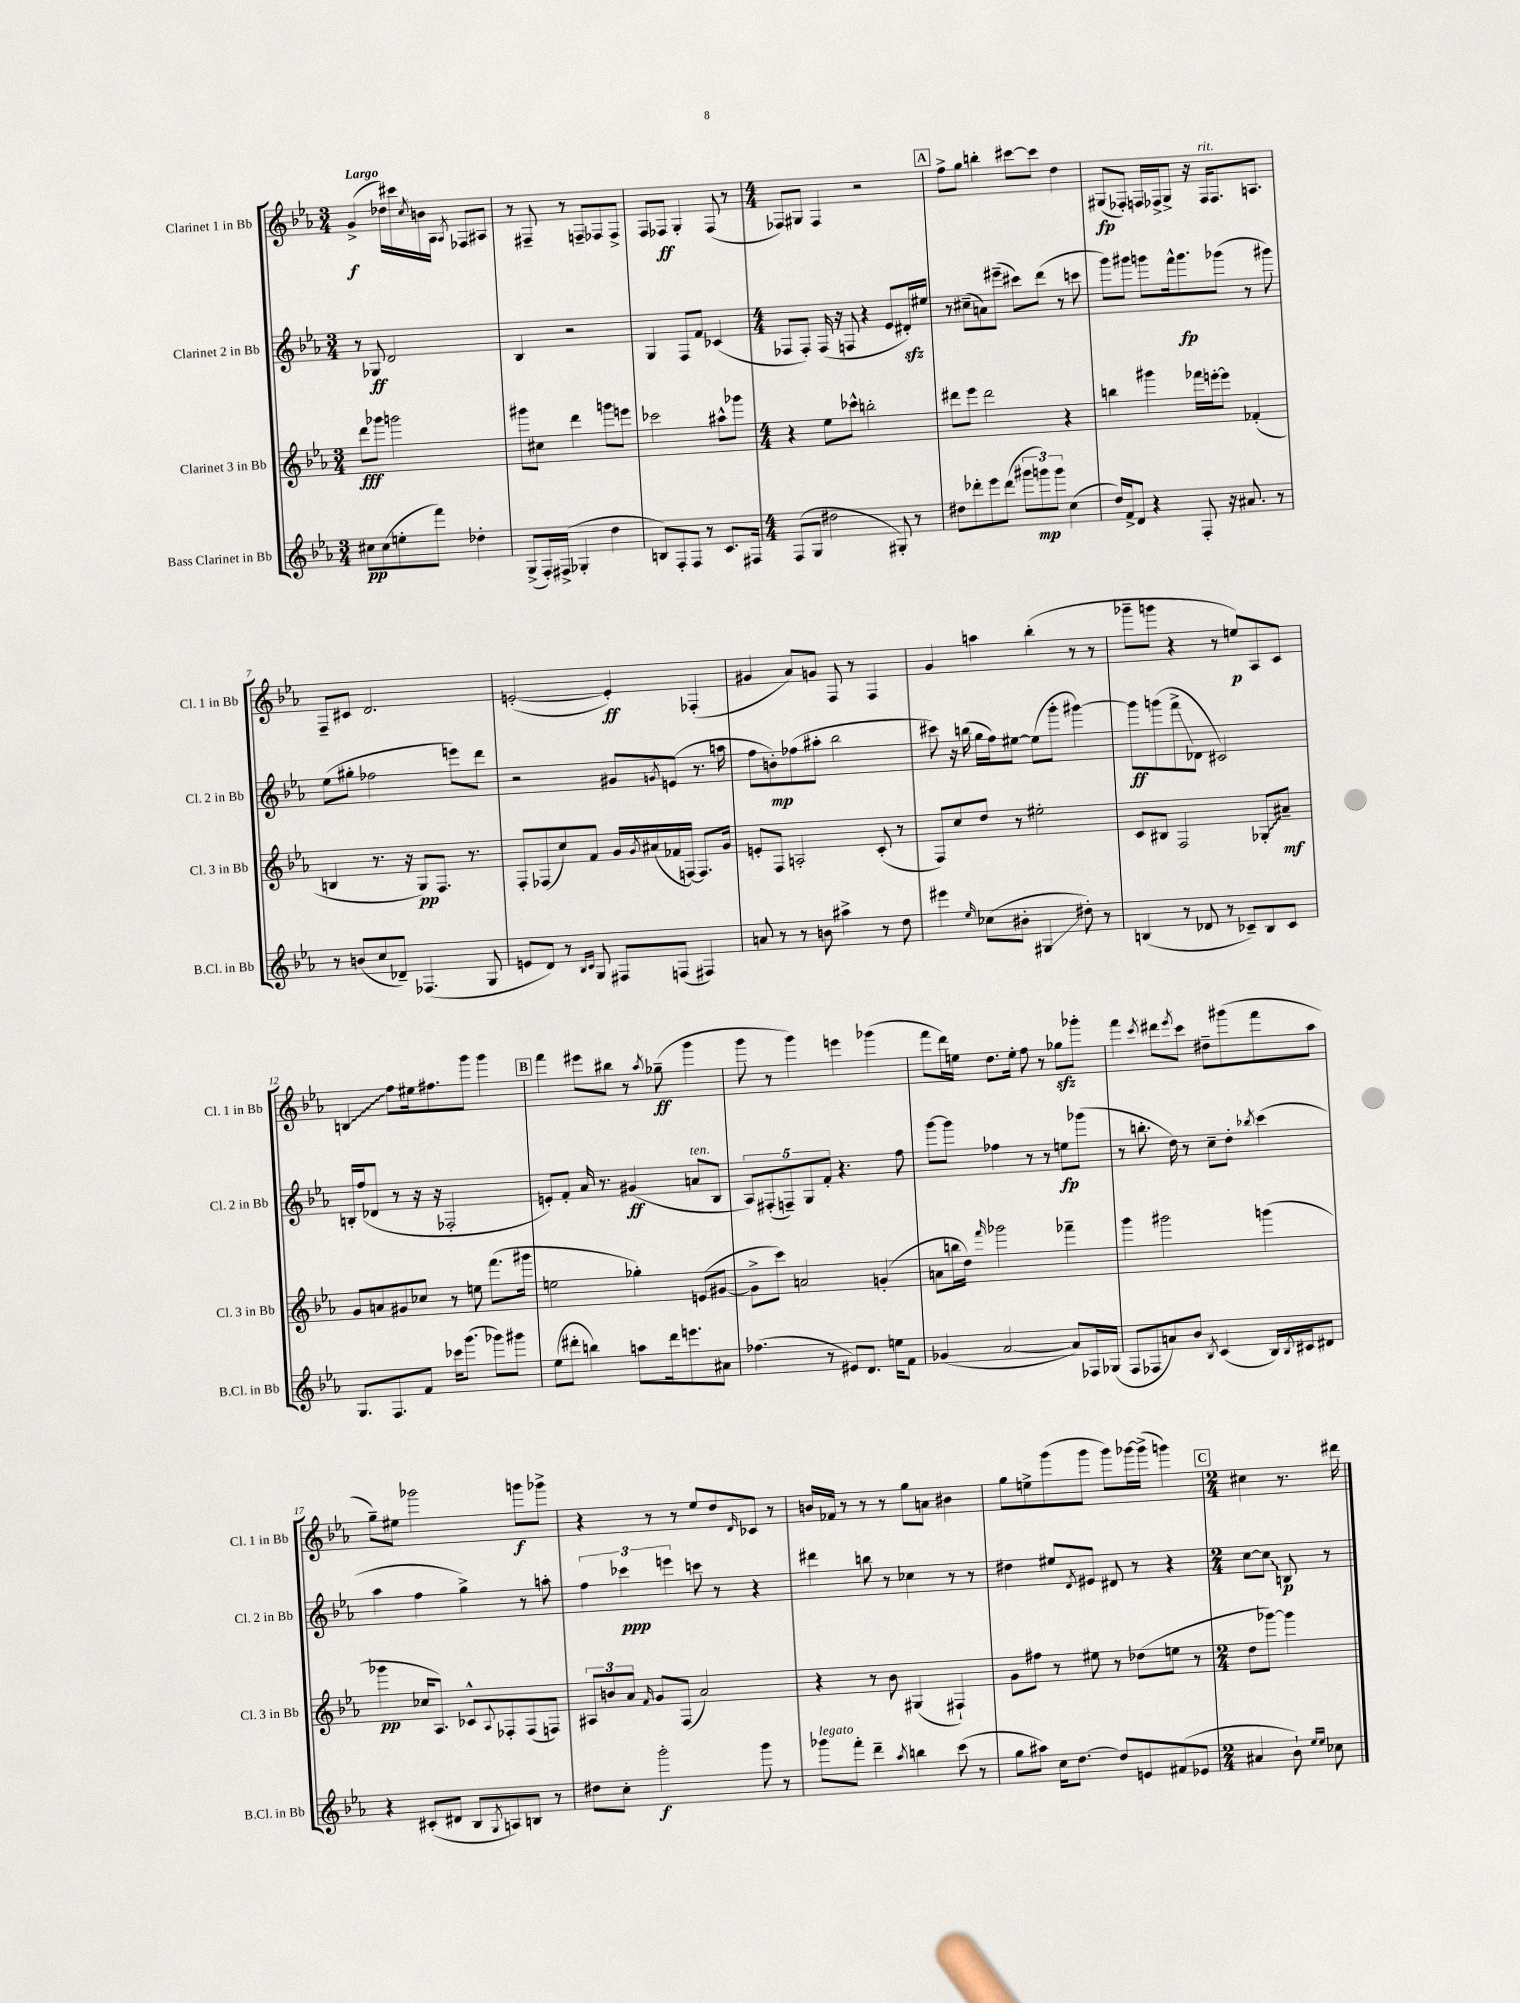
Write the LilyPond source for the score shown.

<<
\new StaffGroup <<
\new Staff = "s0" \with { instrumentName = "Clarinet 1 in Bb" shortInstrumentName = "Cl. 1 in Bb" } {
    \clef treble \key ees \major \numericTimeSignature \time 3/4 \tempo "Largo"
    g'4->\f( des''16) cis'''16 \acciaccatura { c''8 } b'16 aes16 \acciaccatura { aes8 } fes8 ais8 |
    r8 fis8-- r8 f8-- fes8 fes8-> |
    f8 fes8\ff g4-. fes8( r8 |
    \numericTimeSignature \time 4/4 fes8) gis8 fes4 r2 |
    \mark \markup { \box "A" } f''8-> g''8 b''4-. cis'''8~ cis'''8 d''4 |
    gis8\fp( fes8-.) f16 fes16-> gis8-> r16 fes16^\markup { \italic "rit." } fes8. a8. |
    f8-- cis'8 d'2. |
    e'2~-.( e'4-.\ff) fes4-.( |
    gis'4 aes'8) g'8 f8 r8 f4 |
    g'4 a''4 bes''4-.( r8 r8 |
    ges'''8-- g'''8 r4 r8 e''8\p) aes8 c'8 |
    \once \override Glissando.style = #'zigzag b4\glissando f''8 eis''16 fis''8. g'''8 g'''4 |
    \mark \markup { \box "B" } f'''4 eis'''8 bis''8 r8 \acciaccatura { aes''8 } ges''8--\ff( g'''4 |
    g'''8 r8 g'''4) e'''4 ges'''4( |
    f'''8 d'''16) e''16 d''8. e''16-. f''8 r8 ges''8\sfz ges'''8-. |
    f'''4 \acciaccatura { c'''8 } dis'''8 \acciaccatura { ees'''8 } c'''8 dis''8-- gis'''8( f'''8 aes''8 |
    g''8--) eis''8 ges'''2 g'''8\f ges'''8-> |
    r4 r8 r8 ees''8 d''8 \grace { d'16 } ces'8 r8 |
    b'16 fes'16 r8 r8 r8 g''8 a'8 bis'4 |
    g''8 e''8-> g'''8( g'''8 g'''8) ges'''16~ ges'''16->( g'''4) |
    \mark \markup { \box "C" } \numericTimeSignature \time 2/4 cis''4 r8. dis'''16 \bar "|." |
}
\new Staff = "s1" \with { instrumentName = "Clarinet 2 in Bb" shortInstrumentName = "Cl. 2 in Bb" } {
    \clef treble \key ees \major \numericTimeSignature \time 3/4
    r8 ges8\ff d'2 |
    bes4 r2 |
    g4 f8 f'8 ces'4( |
    \numericTimeSignature \time 4/4 fes8 fes8-.) fes16( r16 f8 r4 ees'8 dis'16-.\sfz) eis''16 |
    \mark \markup { \box "A" } r8 cis''8--( a'8) eis'''8--( cis'''8) d'''8( r8 c'''8 |
    g'''8) gis'''8 g'''8 f'''16-^ g'''8.\fp ges'''8( r8 gis'''8) |
    ees''8( gis''8-. fes''2 e'''8) d'''8 |
    r2 gis'8 \acciaccatura { g'8 } e'8( r8. a''16 |
    f''8 b'8-.\mp) fes''8( ais''8-. bes''2 |
    cis'''8) r16 b''16( g''16 f''16) eis''8~ eis''8( g'''8-. gis'''4~) |
    gis'''8\ff g'''8( f'''8->\glissando des'8 cis'2) |
    b16-. f''16( des'8 r8 r16 r16 fes2-. |
    \mark \markup { \box "B" } e'8-.) f'8-. aes'16 r8. gis'4\ff( a'8^\markup { \italic "ten." } bes8 |
    \tuplet 5/4 { aes8) fis8-.( f8--) g8 f'8-. } r4. f''8 |
    g'''8~ g'''8 fes''4 r8 r8 e''8\fp ges'''8( |
    r8 b''8.-. d''16) r8 c''8-- d''8-. \acciaccatura { bes''8 } c'''4( |
    aes''4 f''4 g''4->) r8 a''8-. |
    \tuplet 3/2 { f''4 ces'''4\ppp e'''4 } c'''8 r8 r4 |
    dis'''4 b''8 r8 ces''4 r8 r8 |
    dis''4 eis''8 \acciaccatura { d'8 } eis'8 dis'8 r8 r4 |
    \mark \markup { \box "C" } \numericTimeSignature \time 2/4 c''8~ \once \override Glissando.style = #'zigzag c''8\glissando b8\p r8 \bar "|." |
}
\new Staff = "s2" \with { instrumentName = "Clarinet 3 in Bb" shortInstrumentName = "Cl. 3 in Bb" } {
    \clef treble \key ees \major \numericTimeSignature \time 3/4
    d'''8\fff ges'''8 g'''2 |
    gis'''8 cis''8 d'''4 g'''8 e'''8 |
    ces'''2 ais''8-^ ges'''8 |
    \numericTimeSignature \time 4/4 r4 ees''8 ces'''8-^ b''2-. |
    \mark \markup { \box "A" } dis'''8 ees'''8 dis'''2 r4 |
    b''4 gis'''4 fes'''16 e'''16~-. e'''8 fes'4-.( |
    b4 r8. r16 g8\pp) f8. r8. |
    f8-. fes8( c''8) f'8 g'16 \acciaccatura { g'8 } ais'16( fes'16 f16~) f8. g'16 |
    e'8-. f8 a2-. c'8-.( r8 |
    f8) c''8 d''8 r8 eis''2-. |
    c'8 bis8 f2 \once \override Glissando.style = #'zigzag ges8-.\glissando ais'8--\mf |
    g'8 a'8 gis'8 ces''8 r8 e''8 f'''8.( gis'''16 |
    \mark \markup { \box "B" } e''2 ges''4-.) e'8( gis'8~ |
    gis'8-> c'''8) a'2 g'4-.( |
    a'8 b''16 d''16) \grace { f'''16 } ges'''2 fes'''4-- |
    g'''4 gis'''2 g'''4( |
    ges'''4\pp ces''16 aes8.) ces'8-^ \appoggiatura { aes8 } fes8-. fes8( f8) |
    \tuplet 3/2 { ais8 b'8 aes'8 } \grace { f'16 } g'8 f8( aes'2) |
    r4 r8 bes'8 gis4( fis4-!) |
    g'8 fis''8 r8 eis''8 r8 des''8( e''8 r8 |
    \mark \markup { \box "C" } \numericTimeSignature \time 2/4 d''8 ges'''8~) ges'''4 \bar "|." |
}
\new Staff = "s3" \with { instrumentName = "Bass Clarinet in Bb" shortInstrumentName = "B.Cl. in Bb" } {
    \clef treble \key ees \major \numericTimeSignature \time 3/4
    cis''8\pp cis''8( e''8-. f'''8) des''4-. |
    g8->( f16-.) fis16->( ges4-. d''4 |
    b8) f8-. f8 r8 c'8. fis16 |
    \numericTimeSignature \time 4/4 f8( g8 dis''2 gis8-.) r8 |
    \mark \markup { \box "A" } dis''8 des'''8-. ees'''8 des'''8( \tuplet 3/2 { gis'''8 g'''8\mp) g'''8 } c''4( |
    d''16) f'16-> d'8 r4 f8-. r16 ais'8. r8 |
    r8 b'8( c''8 des'8--) fes4.( g8 |
    e'8 d'8) r8 \grace { bes16 c'16 } g8 fis8 f8( fis4) |
    a'8 r8 r8 b'8 ais''4-> r8 d''8 |
    eis'''4 \grace { ees''16 } ces''8( bis'8-. gis4\glissando dis''8-.) r8 |
    b4( r8 des'8 r8 ces'8--) b8 ces'8 |
    g8. f8. f'8 ces'''16 g'''8.( ges'''8) gis'''8 |
    \mark \markup { \box "B" } ees''8( dis'''8-. b''4) a''8 dis'''16 e'''8. ais'8 |
    fes''4.( r8 eis'8) d'8. e''16 f'8 |
    ges'4( aes'2~ aes'8) fes16 ges16( |
    f8 fes8 a'8) bes'8 \acciaccatura { bes8 } c'4( bes16) \acciaccatura { bes8 } cis'16 dis'8 |
    r4 cis'8-.( dis'8 bes8 \acciaccatura { g8 } a8) b8 r8 |
    dis''8 c''8-. g'''2-.\f g'''8 r8 |
    ges'''8^\markup { \italic "legato" } f'''8-. d'''4-- \acciaccatura { aes''8 } b''4 c'''8( r8 |
    g''8 ais''8) c''16 d''8.~ d''8 e'8 fis'8( ees'8 |
    \mark \markup { \box "C" } \numericTimeSignature \time 2/4 ais'4 bes'8-!) \grace { ees''16 ees''16 } ces''8 \bar "|." |
}
>>
>>
